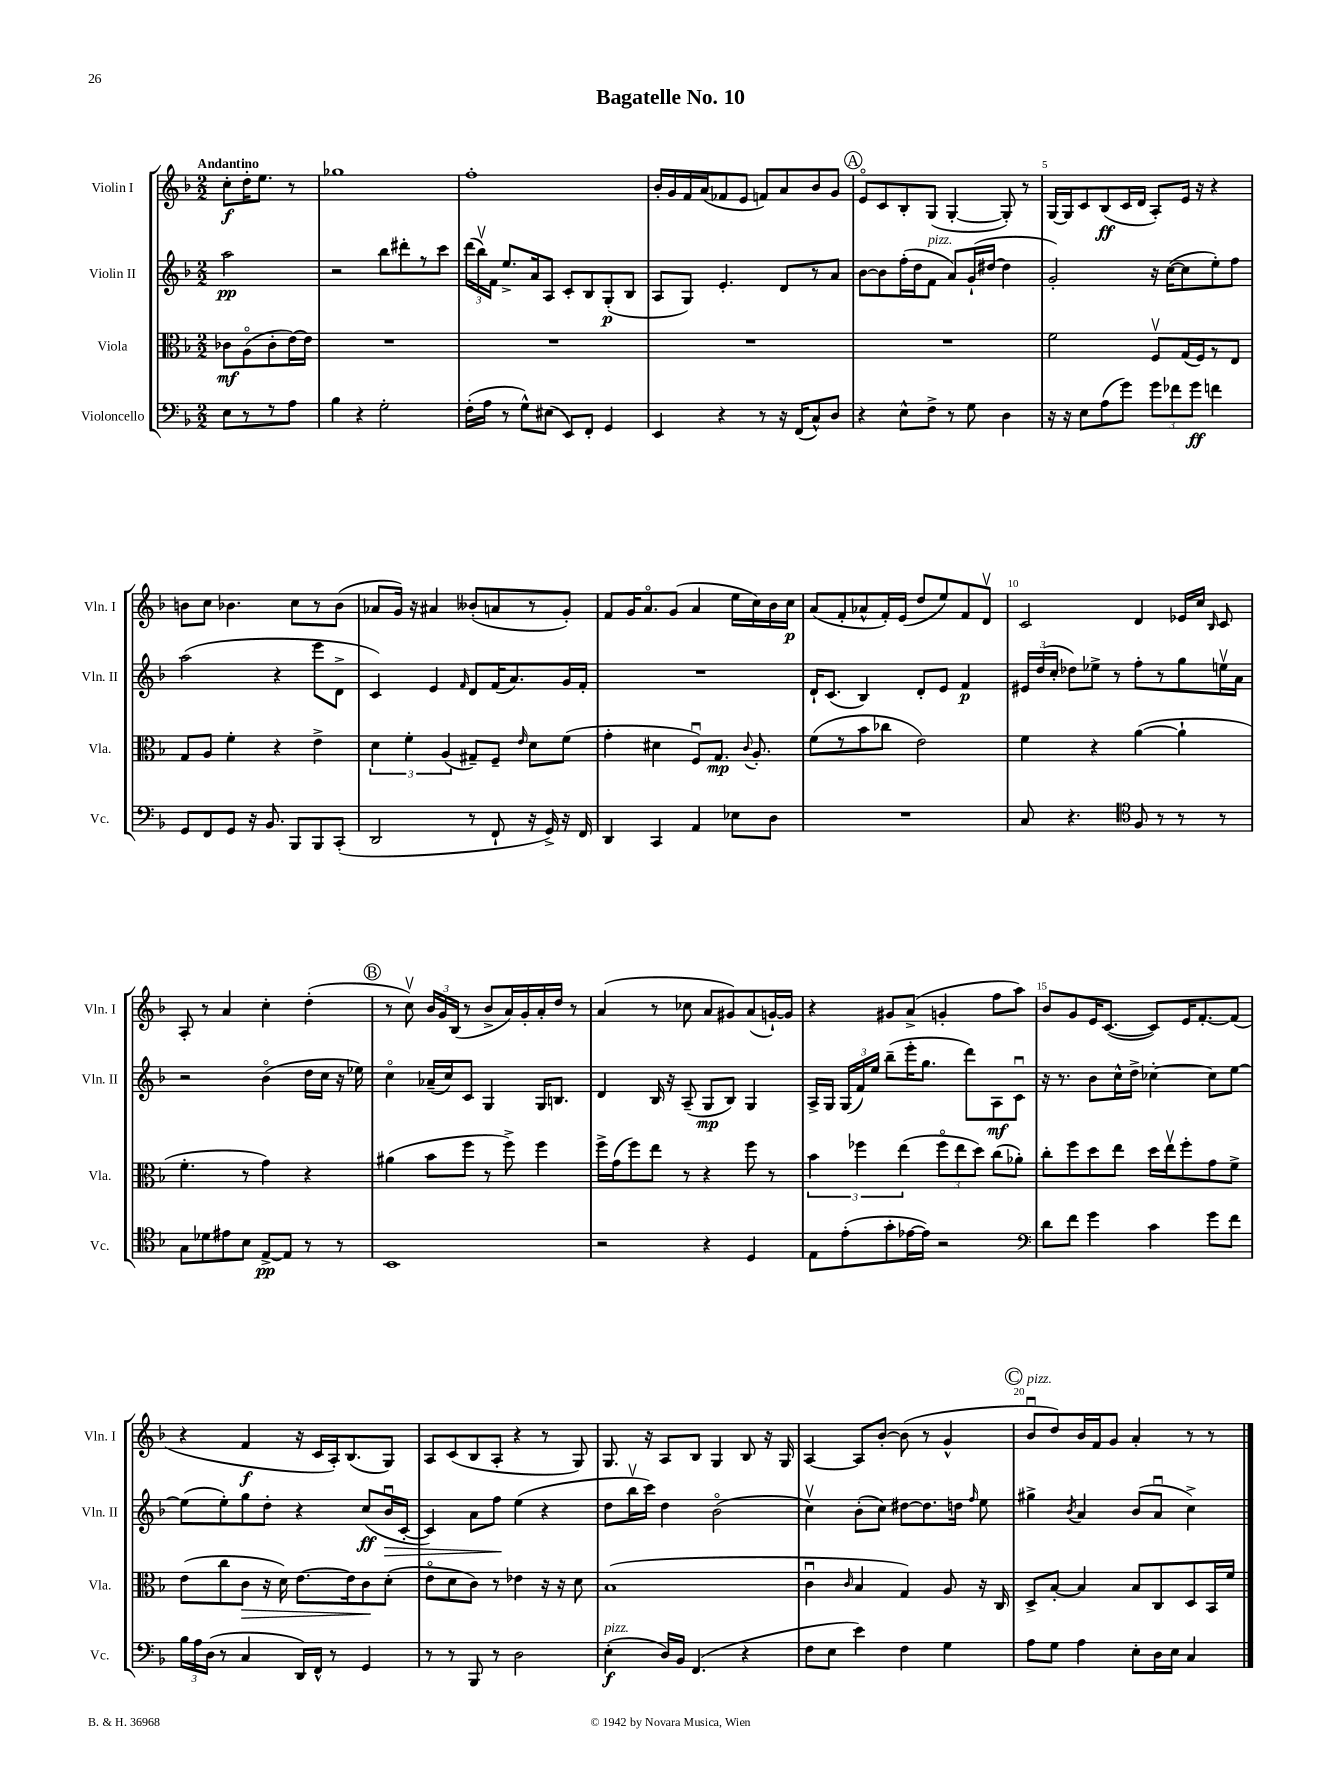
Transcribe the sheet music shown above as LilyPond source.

\header { title = "Bagatelle No. 10" }
<<
\new StaffGroup <<
\new Staff = "s0" \with { instrumentName = "Violin I" shortInstrumentName = "Vln. I" } {
    \clef treble \key f \major \numericTimeSignature \time 2/2 \partial 2 \tempo "Andantino"
    \autoBeamOff c''8[-.\f d''16-. e''8.] r8 |
    ges''1 |
    f''1-. |
    bes'16[-. g'16 f'16 a'16( fes'8 e'8] f'8[) a'8 bes'8 g'8] |
    \mark \markup { \circle "A" } e'8[\flageolet c'8 bes8-. g8]( g4~-. g8-.) r8 |
    g16[~ g16 c'8 bes8\ff( c'16 d'16] a8[-.) e'16] r16 r4 |
    b'8[ c''8] bes'4. c''8[ r8 bes'8]( |
    aes'8[ g'16]) r16 ais'4 beses'8[-.( a'8 r8 g'8]-.) |
    f'8[ g'16 a'8.\flageolet g'8]( a'4 e''16[ c''16) bes'16 c''16]\p |
    a'8[( f'8-. aes'8-^ f'16-.) e'16]( d''8[ e''8) f'8 d'8]\upbow |
    c'2 d'4 ees'16[ c''16] \grace { bes16 } c'8 |
    a8-. r8 a'4 c''4-. d''4-.( |
    \mark \markup { \circle "B" } r8 c''8\upbow) \tuplet 3/2 { bes'16[ g'16 bes16]( } r8 bes'8[-> a'16) g'16-. a'16-. d''16] r8 |
    a'4( r8 ces''8 a'8[ gis'8) a'8( g'16~-!) g'16] |
    r4 gis'8[ a'8]->( g'4-. f''8[ a''8]) |
    bes'8[ g'8 e'16 c'8.]~( c'8[) e'16 f'8.~-. f'8]( |
    r4 f'4\f r16 c'16[ a16-.) bes8.( g8]) |
    a8[ c'8( bes8 a8]-. r4 r8 g8) |
    g8. r16 a8[ bes8] g4 bes8 r16 g16 |
    a4~ a8[ bes'8]~-. bes'8( r8 g'4-^ |
    \mark \markup { \circle "C" } bes'8[\downbow^\markup { \italic "pizz." } d''8) bes'16 f'16 g'8] a'4-. r8 r8 \bar "|." |
}
\new Staff = "s1" \with { instrumentName = "Violin II" shortInstrumentName = "Vln. II" } {
    \clef treble \key f \major \numericTimeSignature \time 2/2 \partial 2
    \autoBeamOff a''2\pp |
    r2 bes''8[ dis'''8-. r8 c'''8] |
    \tuplet 3/2 { d'''16[( bes''16\upbow) f'16] } e''8.[-> a'16 a8] c'8[-. bes8 g8-.\p( bes8] |
    a8[ g8]) e'4.-. d'8[ r8 a'8] |
    \mark \markup { \circle "A" } bes'8[~ bes'8 f''16-.( d''16 f'8]^\markup { \italic "pizz." } a'8[) g'16-!( dis''16]~ dis''4 |
    g'2-.) r16 c''16[~( c''8 e''8-.) f''8] |
    a''2( r4 e'''8[ d'8]-> |
    c'4) e'4 \grace { f'16 } d'8[ f'16( a'8.) g'16 f'16]-. |
    R1 |
    d'16[-! c'8.]( bes4) d'8[-. e'8] f'4\p |
    \tuplet 3/2 { eis'16[ d''16( c''16]-. } des''8[) ees''8]-> r8 f''8[-. r8 g''8 e''16\upbow a'16] |
    r2 bes'4\flageolet( d''16[ c''16] r16 ees''16) |
    \mark \markup { \circle "B" } c''4\flageolet aes'16[--( c''16) c'8] g4 g16[ b8.] |
    d'4 bes16 r16 a8--( g8[\mp bes8]) g4 |
    a16[-> g16] \tuplet 3/2 { g16[( f'16) e''16] } bes''8[--( e'''16-. g''8.] d'''8[) a8\mf c'8]\downbow |
    r16 r8. bes'8[ c''16-^ d''16]-> ces''4~-. ces''8[ e''8]~ |
    e''8[( e''8-.) g''8 d''8]-. r4 c''8[\ff( bes'16\downbow\> c'16]~-. |
    c'4) a'8[ f''8]\! e''4( r4 |
    d''8[ bes''16\upbow c'''16]) d''4 bes'2\flageolet( |
    c''4\upbow) bes'8[-.( c''8]) dis''8[~ dis''8. d''16] \grace { f''16 } e''8 |
    \mark \markup { \circle "C" } gis''4-> \acciaccatura { bes'8 } a'4 bes'8[( a'8]\downbow c''4->) \bar "|." |
}
\new Staff = "s2" \with { instrumentName = "Viola" shortInstrumentName = "Vla." } {
    \clef alto \key f \major \numericTimeSignature \time 2/2 \partial 2
    \autoBeamOff ces'8[\mf a8\flageolet( ces'8-. e'16~) e'16] |
    R1 |
    R1 |
    R1 |
    \mark \markup { \circle "A" } R1 |
    f'2 f8[\upbow g16( f16) r8 e8] |
    g8[ a8] f'4-. r4 e'4-> |
    \tuplet 3/2 { d'4 f'4-. a4( } gis8[--) f8]-- \grace { e'16 } d'8[ f'8]( |
    g'4-. dis'4 f8[\downbow) g8.]\mp \appoggiatura { c'8 } a8.-. |
    f'8[( r8 bes'8 ces''8] e'2) |
    f'4 r4 a'4~( a'4-! |
    f'4.-. r8 g'4) r4 |
    \mark \markup { \circle "B" } ais'4( bes'8[ f''8] r8 f''8->) f''4 |
    f''16[-> g'16( f''8) e''8] r8 r4 f''8 r8 |
    \tuplet 3/2 { bes'4 fes''4 e''4( } \tuplet 3/2 { fes''8[\flageolet e''8 d''8]) } c''8[( aes'8]-.) |
    c''8[-. f''8 d''8 e''8] d''16[ e''16\upbow f''8-. g'8 f'8]-> |
    e'8[( c''8 c'8]\> r16 d'16) e'8.[~ e'16 c'8\! d'8]-.( |
    e'8[\flageolet d'8 c'8]) r8 ees'4 r16 r16 d'8 |
    bes1( |
    c'4\downbow \grace { c'16 } bes4 g4) a8 r16 c16 |
    \mark \markup { \circle "C" } d8[-> bes8]~-. bes4 bes8[ c8 d8 bes,16 f'16] \bar "|." |
}
\new Staff = "s3" \with { instrumentName = "Violoncello" shortInstrumentName = "Vc." } {
    \clef bass \key f \major \numericTimeSignature \time 2/2 \partial 2
    \autoBeamOff e8[ r8 r8 a8] |
    bes4 r4 g2-. |
    f16[-.( a16] r8 g8[-^) eis8]( e,8[) f,8]-. g,4 |
    e,4 r4 r8 r16 f,16[( c8-^) d8] |
    \mark \markup { \circle "A" } r4 e8[-^ f8]-> r8 g8 d4 |
    r16 r16 e8[ a8( g'8]) \tuplet 3/2 { g'8[ fes'8 g'8]\ff } f'4 |
    g,8[ f,8 g,8] r16 bes,8. bes,,8[ bes,,8 c,8]-.( |
    d,2 r8 f,8-! r16 g,16->) r16 f,16 |
    d,4 c,4 a,4 ees8[ d8] |
    R1 |
    c8 r4. \clef tenor f8 r8 r8 r8 |
    g8[ des'8 eis'8 bes8] e8[~->\pp e8] r8 r8 |
    \mark \markup { \circle "B" } bes,1 |
    r2 r4 d4 |
    e8[ e'8-.( g'8-. ees'16~ ees'16]) r2 |
    \clef bass d'8[ f'8] g'4 c'4 g'8[ f'8] |
    \tuplet 3/2 { bes16[ a16 d16]( } r8 c4 d,16[) f,16]-^ r8 g,4 |
    r8 r8 bes,,8 r8 d2 |
    e4-.\f^\markup { \italic "pizz." }( d16[) bes,16] f,4.( r4 |
    f8[ e8] e'4) f4 g4 |
    \mark \markup { \circle "C" } a8[ g8] a4 e8[-. d16 e16] c4 \bar "|." |
}
>>
>>
\layout { \context { \Score \override BarNumber.break-visibility = ##(#f #t #t) barNumberVisibility = #(every-nth-bar-number-visible 5) } }
